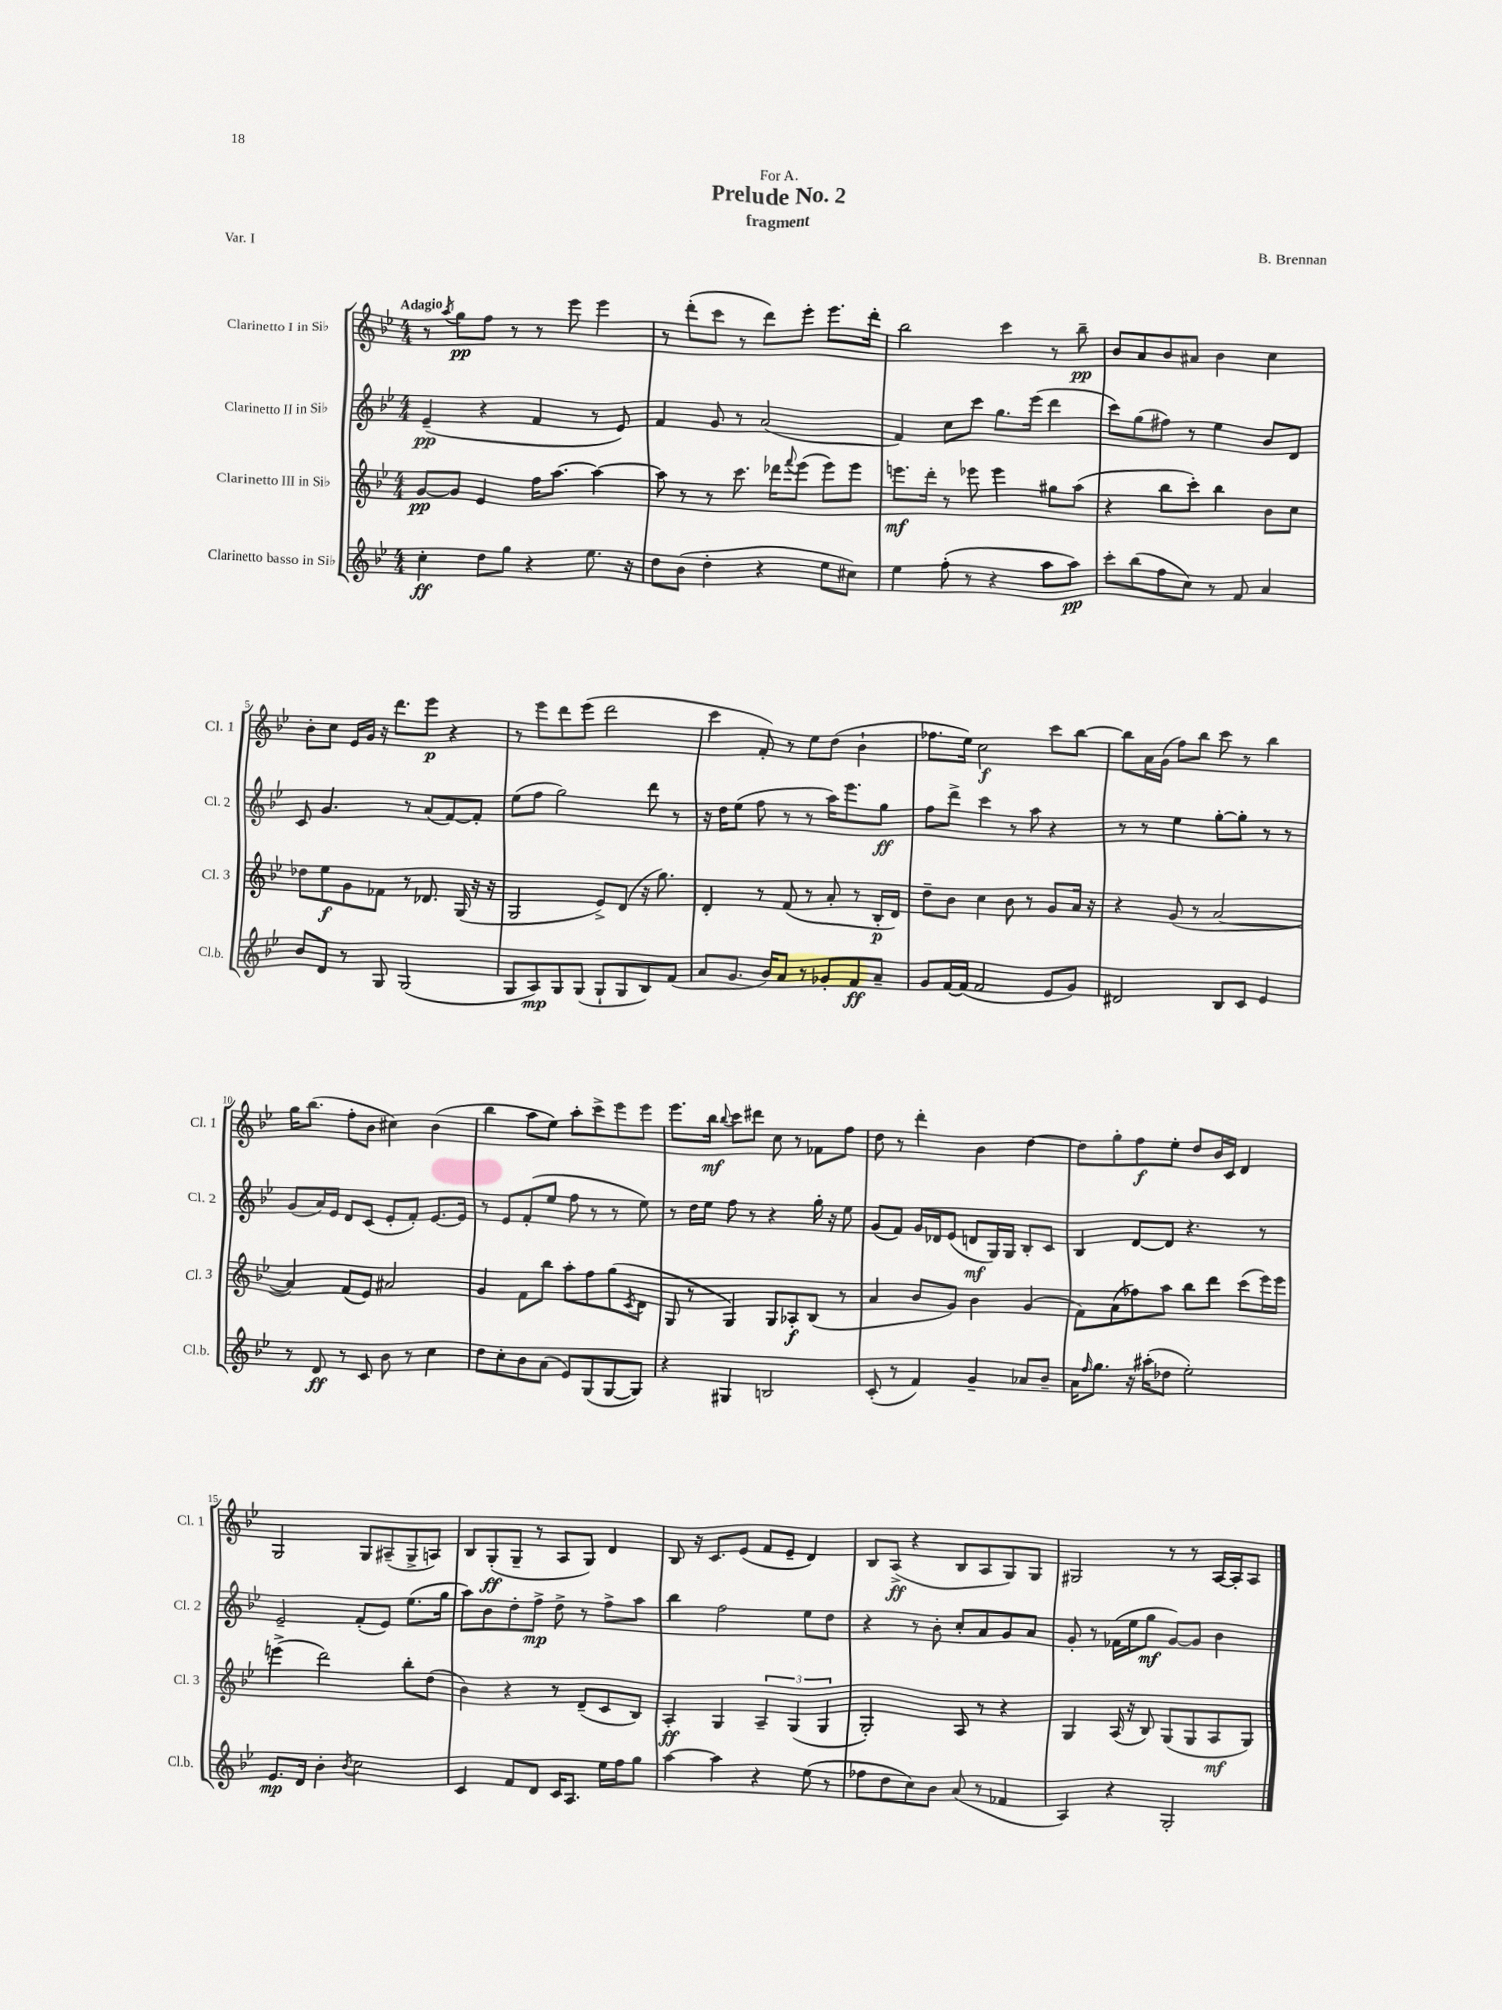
\header { title = "Prelude No. 2" composer = "B. Brennan" subtitle = "fragment" dedication = "For A." piece = "Var. I" }
<<
\new StaffGroup <<
\new Staff = "s0" \with { instrumentName = "Clarinetto I in Sib" shortInstrumentName = "Cl. 1" } {
    \clef treble \key bes \major \numericTimeSignature \time 4/4 \tempo "Adagio"
    r8 \acciaccatura { a''8 } g''8\pp f''8 r8 r8 ees'''8 ees'''4 |
    r8 d'''8-.( c'''8 r8 d'''8) ees'''8-. ees'''8. d'''16-. |
    bes''2 c'''4 r8 bes''8--\pp |
    bes'8 a'8 bes'8 ais'8 bes'4 c''4 |
    bes'8-. c''8 ees'16 g'16 r16 d'''8. ees'''8\p r4 |
    r8 ees'''8 d'''8 ees'''8( d'''2 |
    c'''4 f'8-.) r8 ees''8 d''8( bes'4-! |
    fes''8. ees''16) c''2\f c'''8 bes''8~ |
    bes''8 a'16 g'16( f''8) bes''8 c'''8 r8 bes''4 |
    g''16 bes''8.( f''8-. bes'8 cis''4) bes'4( |
    bes''4 a''8 ees''8) a''8-. c'''8-> ees'''8 ees'''8 |
    ees'''8. bes''16\mf \appoggiatura { bes''8 } c'''8 dis'''8 c''8 r8 fes'8 f''8 |
    d''8 r8 d'''4-. bes'4 d''4~ |
    d''8 g''8-. f''8\f ees''8-. d''8 bes'16 c'16 d'4 |
    g2 g8 ais8--( g8-> a8) |
    bes8 g8-.\ff( g8-- r8 a8 g8) d'4 |
    bes8 r16 c'8. ees'8( f'8 ees'8-- d'4) |
    bes8 a8->\ff( r4 bes8 a8 g8) g8 |
    gis2 r8 r8 a16~ a16-. a8 \bar "|." |
}
\new Staff = "s1" \with { instrumentName = "Clarinetto II in Sib" shortInstrumentName = "Cl. 2" } {
    \clef treble \key bes \major \numericTimeSignature \time 4/4
    ees'4--\pp( r4 f'4 r8 ees'8) |
    f'4 g'8 r8 a'2( |
    f'4) c''8 c'''8 g''8. ees'''16( d'''4 |
    c'''8) g''8( fis''8) r8 ees''4 bes'8 d'8 |
    c'8 g'4. r8 a'8( f'8~) f'8-. |
    ees''8( f''8 g''2) d'''8 r8 |
    r16 d''16 ees''8( f''8 r8 r8 a''16) ees'''8. g''8\ff |
    f''8 d'''8-> c'''4 r8 a''8 r4 |
    r8 r8 ees''4 g''8~-. g''8-. r8 r8 |
    g'8( a'16) ees'16 d'8 c'8( ees'8-. f'8-.) ees'8.~ ees'16 |
    r8 ees'8 f'8-.( ees''8 f''8 r8 r8 ees''8) |
    r8 d''16 ees''16 f''8 r8 r4 g''16-. r16 ees''8 |
    g'8( f'8) g'16 des'16 ees'8( d'8\mf g16) g16 bes8-. c'8 |
    bes4 d'8~ d'8 r4. r8 |
    ees'2-- f'8-.( ees'8) ees''8.( g''16 |
    a''8) bes'8 d''8-. f''8->\mp d''8-> r8 f''8-> a''8 |
    bes''4 f''2 ees''8 d''8 |
    r4 r8 bes'8-. c''8-. a'8 g'8 a'8 |
    g'8-. r8 fes'16( ees''16 g''8\mf g'8~) g'8 bes'4 \bar "|." |
}
\new Staff = "s2" \with { instrumentName = "Clarinetto III in Sib" shortInstrumentName = "Cl. 3" } {
    \clef treble \key bes \major \numericTimeSignature \time 4/4
    g'8~\pp g'8 ees'4 f''16 a''8.~ a''4~ |
    a''8 r8 r8 c'''8. des'''16 \appoggiatura { f'''8 } ees'''8( ees'''8) ees'''8 |
    e'''8.\mf d'''16-. r8 ees'''8 ees'''4 gis''8 a''8( |
    r4 bes''8 c'''8-.) bes''4 bes'8 c''8 |
    des''8 ees''8\f g'8 fes'8 r8 des'8. g16( r16 r16 |
    g2 ees'8->) d'8( r16 g''8.) |
    d'4-. r8 f'8( r8 a'8-. r8 bes16-.\p d'16) |
    d''8-- bes'8 c''4 bes'8 r8 g'8 a'16 r16 |
    r4 g'8( r8 a'2~ |
    a'4) f'8( ees'8) ais'2 |
    g'4 f'8 bes''8 a''8-. f''8 g''8( \acciaccatura { c'8 } d'8 |
    g8 r8 g4) g8 aes8-.\f bes8( r8 |
    a'4 bes'8 g'8) bes'4 g'4( |
    f'8) a'8( fes''8) a''8 bes''8 d'''8 c'''8( ees'''16) ees'''16 |
    e'''4->( d'''2) bes''8-. d''8( |
    bes'4) r4 r8 d'8--( c'8 bes8) |
    a4-.\ff g4 \tuplet 3/2 { a4-- g4( g4 } |
    g2-.) a8 r8 r4 |
    g4 a16( r16 bes8) g8( g8 a8\mf g8) \bar "|." |
}
\new Staff = "s3" \with { instrumentName = "Clarinetto basso in Sib" shortInstrumentName = "Cl.b." } {
    \clef treble \key bes \major \numericTimeSignature \time 4/4
    c''4-.\ff d''8 g''8 r4 ees''8. r16 |
    d''8 bes'8( d''4-. r4 ees''8 cis''8) |
    ees''4 f''8-.( r8 r4 a''8 a''8\pp) |
    c'''8-. bes''8( f''8 c''8) r8 f'8 a'4 |
    bes'8 d'8 r8 g8 g2( |
    g8 a8\mp) g8 g8( g8-! g8 bes8) f'8( |
    a'8 g'8. bes'16) a'8 r8 ges'8-. f'8\ff a'8-- |
    g'8 f'16~ f'16( f'2 ees'8 g'8) |
    dis'2 bes8 c'8 ees'4 |
    r8 d'8\ff r8 c'8 bes'8 r8 c''4 |
    d''8 c''8-. bes'8 a'8( ees'8) g8( g8~ g8) |
    r4 gis4 b2 |
    c'8-.( r8 f'4) g'4-- aes'8 bes'8-- |
    a'16 \grace { f''16 } g''8. r16 ais''16-.( des''8 ees''2-.) |
    ees'8.\mp d'16 bes'4-. \acciaccatura { bes'8 } c''2 |
    c'4 f'8 d'8 c'16 a8. ees''16 f''16 g''8 |
    a''4~ a''4 r4 ees''8( r8 |
    fes''8 d''8 c''8) bes'8 a'8( r8 fes'4 |
    a4) r4 g2-. \bar "|." |
}
>>
>>
